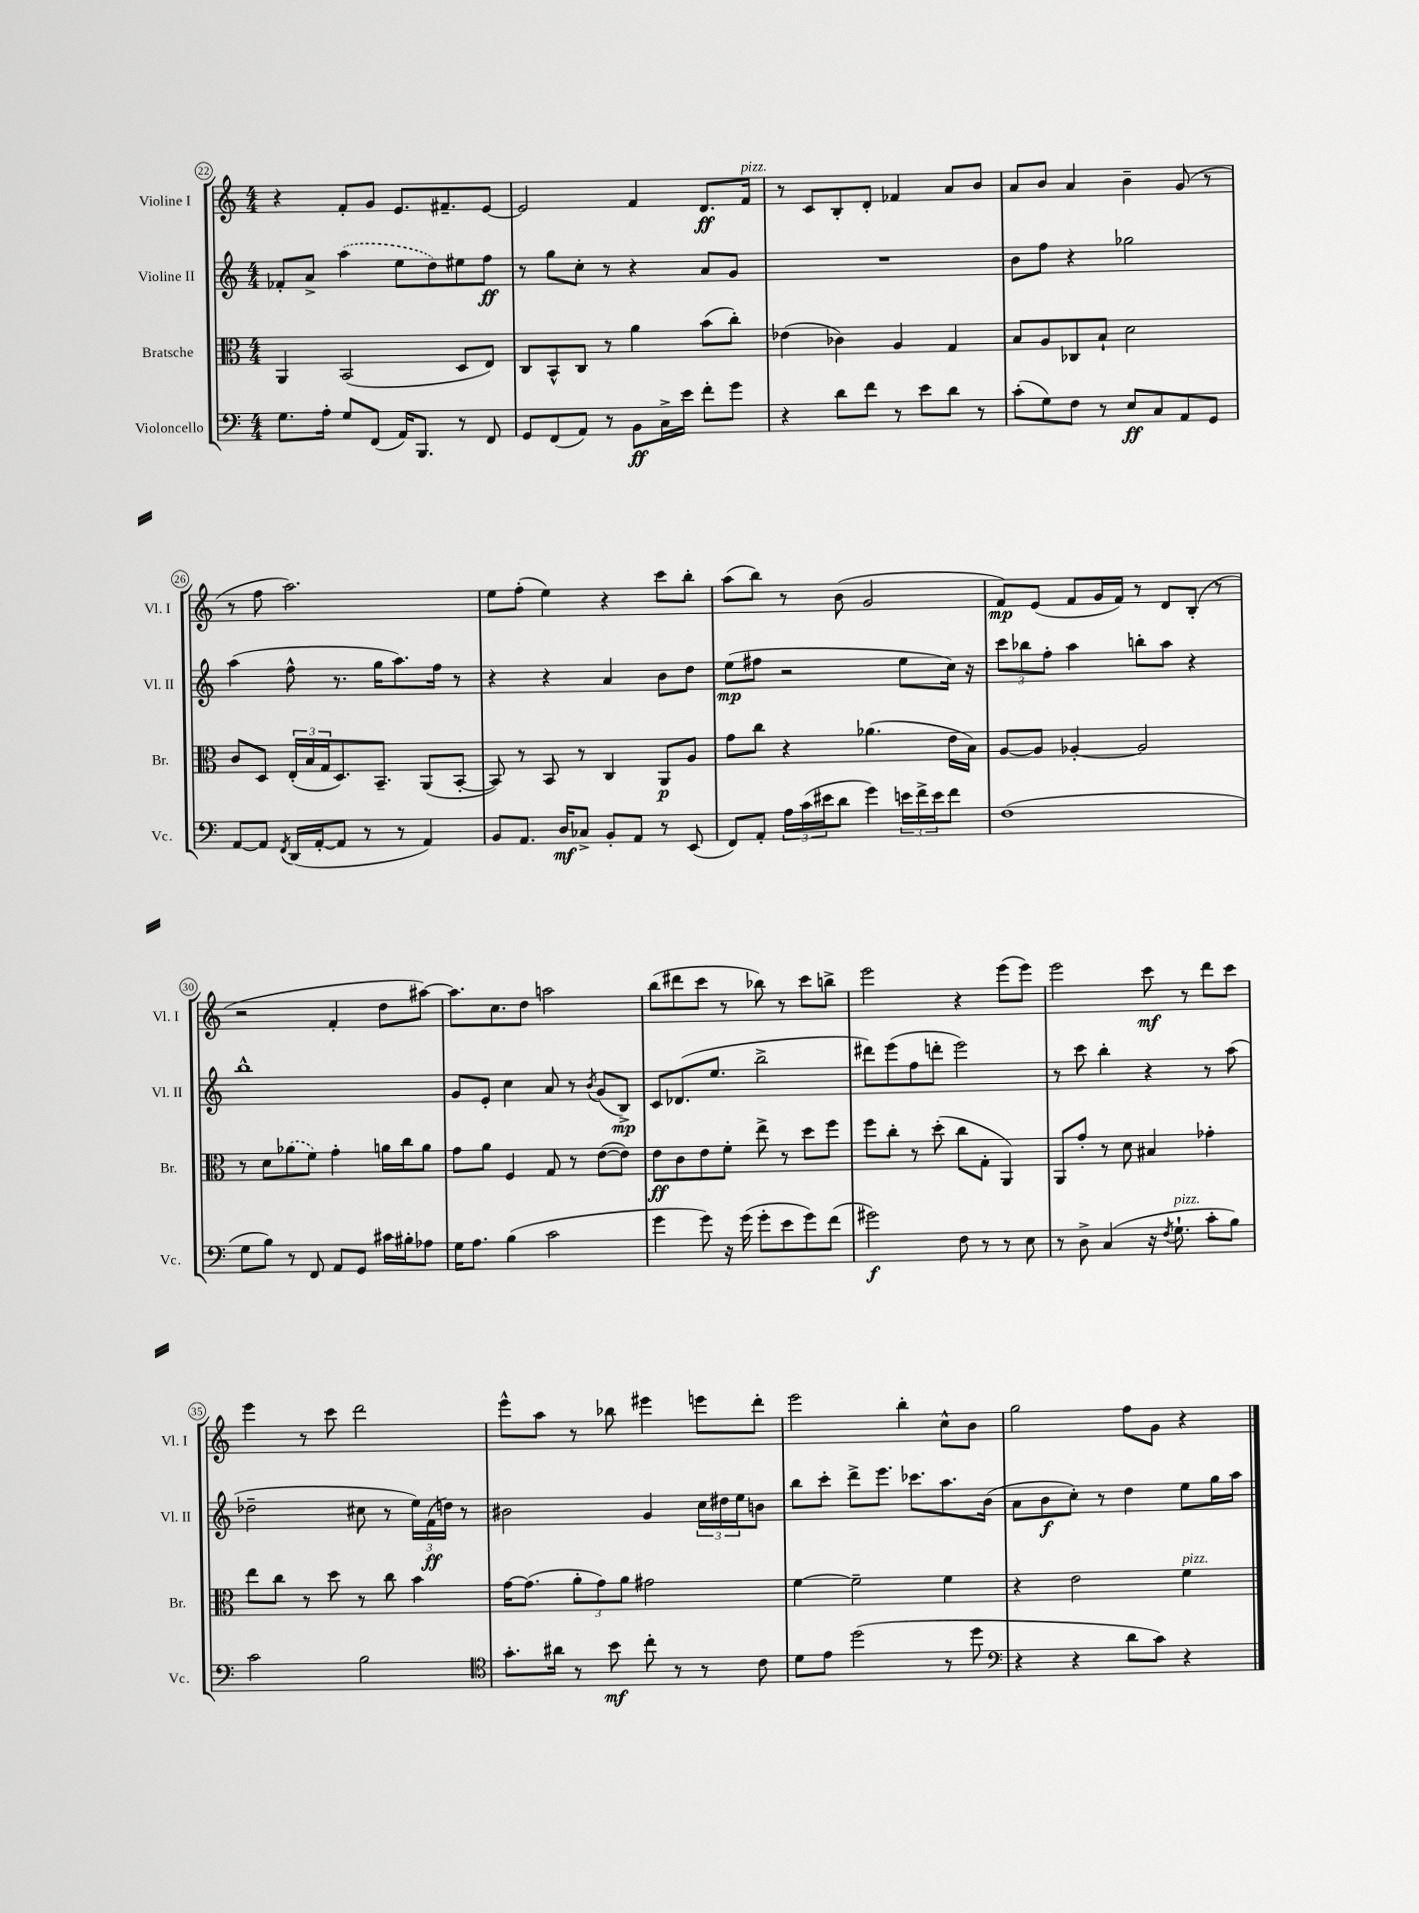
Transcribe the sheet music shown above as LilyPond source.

<<
\new StaffGroup <<
\new Staff = "s0" \with { instrumentName = "Violine I" shortInstrumentName = "Vl. I" } {
    \clef treble \key c \major \numericTimeSignature \time 4/4
    r4 f'8-. g'8 e'8. fis'8.-- e'8~ |
    e'2 f'4 d'8.\ff f'16^\markup { \italic "pizz." } |
    r8 c'8 b8-. d'8-. fes'4 a'8 b'8 |
    a'8 b'8 a'4 b'4-- g'8( r8 |
    r8 f''8 a''2.) |
    e''8 f''8-.( e''4) r4 c'''8 b''8-. |
    a''8( b''8) r8 b'8( g'2 |
    f'8\mp) e'8( f'8 g'16 f'16) r8 d'8 b8-.( r8 |
    r2 f'4-. d''8 ais''8~) |
    ais''8. c''8. d''8 a''2 |
    b''8( dis'''8 c'''8 r8 bes''8) r8 c'''8 b''8-> |
    e'''2 r4 e'''8( e'''8) |
    e'''2 c'''8\mf r8 d'''8 c'''8 |
    e'''4 r8 c'''8 d'''2 |
    e'''8-^ a''8 r8 bes''8 eis'''4 e'''8 d'''8-. |
    e'''2 b''4-. c''8-^ b'8 |
    g''2 f''8 g'8 r4 \bar "|." |
}
\new Staff = "s1" \with { instrumentName = "Violine II" shortInstrumentName = "Vl. II" } {
    \clef treble \key c \major \numericTimeSignature \time 4/4
    fes'8-. a'8-> \once \slurDashed a''4( e''8 d''8) eis''8 f''8\ff |
    r8 g''8 c''8-. r8 r4 a'8 g'8 |
    R1 |
    b'8 f''8 r4 ges''2 |
    a''4( f''8-^ r8. g''16 a''8.) f''16 r8 |
    r4 r4 a'4 b'8 d''8 |
    e''8\mp( fis''8 r2 e''8 c''16) r16 |
    \tuplet 3/2 { c'''8 bes''8 f''8-. } a''4 b''8-. a''8 r4 |
    b''1-^ |
    g'8 e'8-. c''4 a'8 r8 \acciaccatura { b'8 } g'8( b8->\mp) |
    c'8 des'8.( e''8. b''2-> |
    dis'''8) e'''8( f''8 d'''8-. e'''2) |
    r8 c'''8 b''4-. r4 r8 a''8( |
    des''2-- cis''8 r8 \tuplet 3/2 { e''16) f'16\ff( d''16) } r8 |
    bis'2 g'4 \tuplet 3/2 { c''16 dis''16 e''16 } b'8 |
    b''8 c'''8-. d'''8-> e'''8. ces'''8. a''8. b'16( |
    a'8 b'8\f c''8-.) r8 d''4 e''8 g''16 a''16 \bar "|." |
}
\new Staff = "s2" \with { instrumentName = "Bratsche" shortInstrumentName = "Br." } {
    \clef alto \key c \major \numericTimeSignature \time 4/4
    a,4 b,2( d8 e8) |
    c8 b,8-^ c8 r8 a'4 b'8( c''8-.) |
    ees'4( ces'4) a4 g4 |
    b8 a8 ces8 b8-! d'2 |
    c'8 d8 \tuplet 3/2 { e16-.( b16 g16 } d8.) b,8.-- a,8( b,8~-. |
    b,8) r8 b,8 r8 c4 a,8\p a8 |
    g'8 c''8 r4 aes'4.( e'16 b16) |
    a8~ a8 aes4~-. aes2 |
    r8 d'8 \once \slurDashed aes'8( f'8) g'4-. a'16 c''16 a'8 |
    g'8 a'8 f4 g8 r8 e'8~( e'8) |
    e'8\ff c'8 e'8 f'8-. e''8-> r8 d''8 f''8 |
    f''8 c''8-. r8 d''8-.( c''8 g8-. a,4) |
    a,8 g'8-. r8 d'8 bis4 ges'4-. |
    e''8 c''8 r8 d''8 r8 c''8 b'4 |
    g'16~ g'8.( \tuplet 3/2 { a'8-. g'8) a'8 } gis'2 |
    f'4~ f'2-- f'4 |
    r4 e'2 f'4^\markup { \italic "pizz." } \bar "|." |
}
\new Staff = "s3" \with { instrumentName = "Violoncello" shortInstrumentName = "Vc." } {
    \clef bass \key c \major \numericTimeSignature \time 4/4
    g8. a16-. g8 f,8( a,16) b,,8. r8 f,8 |
    g,8 f,8( a,8) r8 b,8\ff c16-> e'16 f'8-. g'8 |
    r4 d'8 f'8 r8 e'8 d'8 r8 |
    c'8-.( g8) f8 r8 e8\ff c8 a,8 g,8 |
    a,8~ a,8 \acciaccatura { f,8 } d,16( a,16~-. a,8 r8 r8 a,4) |
    b,8 a,8. d16\mf ces8-> b,8-. a,8 r8 e,8( |
    f,8) a,8-. \tuplet 3/2 { a16 c'16( eis'16 } d'8 g'4) \tuplet 3/2 { e'16 f'16-> e'16 } f'8 |
    f1( |
    g8 b8) r8 f,8 a,8 g,8 cis'16 bis16-. aes8 |
    g16 a8. b4( c'2 |
    g'4 g'8) r16 g'16( g'8-. e'8 g'8) f'8( |
    gis'2\f) f8 r8 r8 e8 |
    r8 d8-> c4( r16 \acciaccatura { f8 } g8.-!^\markup { \italic "pizz." } c'8-. b8) |
    c'2 b2 |
    \clef tenor g'8.-. ais'16 r8 b'8\mf c''8-. r8 r8 c'8 |
    d'8 e'8 d''2( r8 d''8 |
    \clef bass r4 r4 d'8 c'8) r4 \bar "|." |
}
>>
>>
\layout { \context { \Score currentBarNumber = #22 \override BarNumber.stencil = #(make-stencil-circler 0.1 0.3 ly:text-interface::print) } }
